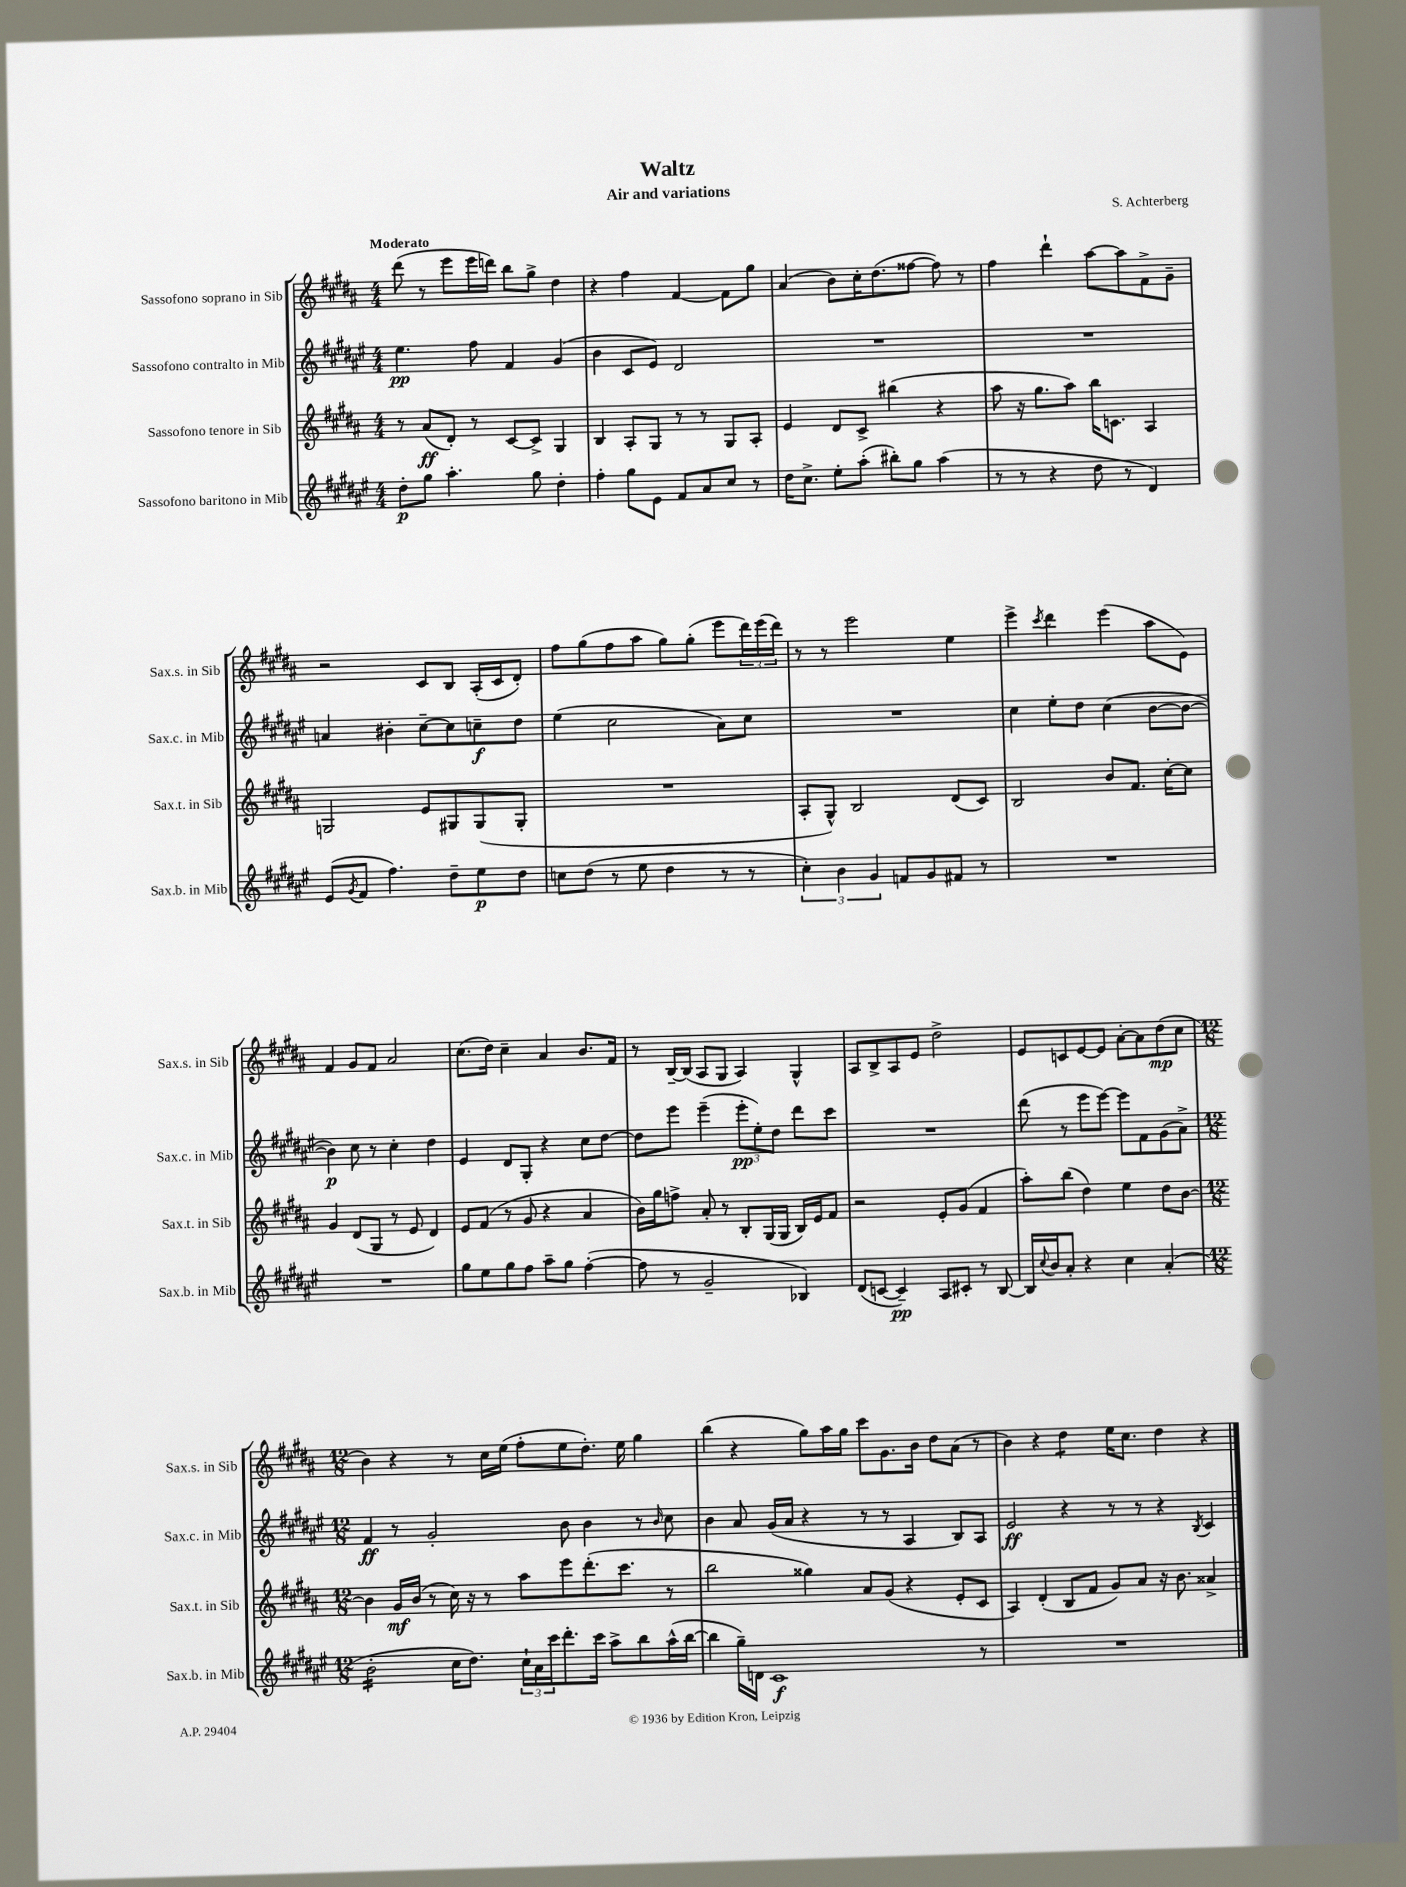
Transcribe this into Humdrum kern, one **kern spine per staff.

**kern	**kern	**kern	**kern
*staff4	*staff3	*staff2	*staff1
*clefG2	*clefG2	*clefG2	*clefG2
*k[f#c#g#d#a#e#]	*k[f#c#g#d#a#]	*k[f#c#g#d#a#e#]	*k[f#c#g#d#a#]
*M4/4	*M4/4	*M4/4	*M4/4
8dd#'	8r	4.ee#	(8ddd#
8gg#	(8a#	.	8r
4.aa#'	8d#')	.	8eee
.	8r	8ff#	16eee
.	.	.	16ddd)
.	[8c#	4f#	8bb
8gg#	8c#^]	.	8gg#^
4dd#'	4G#	(4g#	4dd#
=	=	=	=
4ff#'	4B	4b	4r
8gg#	8A#'	8c#	4ff#
8e#	8G#	8e#)	.
8f#	8r	2d#	[4f#
8a#	8r	.	.
8cc#	8G#	.	8f#]
8r	8A#'	.	8gg#
=	=	=	=
16dd#	4e	1r	(4a#
8.cc#^	.	.	.
8ee#'	8d#	.	8b)
(8aa#'	8c#^	.	16cc#'
.	.	.	(8.dd#
8bb#')	(4bb#	.	.
8gg#	.	.	[8ff##
(4aa#	4r	.	8ff##])
.	.	.	8r
=	=	=	=
8r	8aa#	1r	4ff#
8r	16r	.	.
.	8.gg#	.	.
4r	.	.	4ddd#`
.	8aa#)	.	.
8dd#	16bb	.	[8aa#
.	8.c	.	.
8r	.	.	8aa#]
4d#)	4A#	.	8f#^
.	.	.	8g#~
=	=	=	=
(8e#	2G	4a	2r
8qg#	.	.	.
8f#	.	.	.
4.ff#)	.	4b#'	.
.	8e	[8cc#~	8c#
8dd#~	8G#	8cc#]	8B
8ee#	(8G#	8cc~	(16A#'
.	.	.	16c#
8dd#	8G#'	8dd#	8d#')
=	=	=	=
8cc	1r	(4ee#	8ff#
(8dd#	.	.	(8gg#
8r	.	2cc#	8ff#
8ee#	.	.	8aa#
4dd#	.	.	8gg#)
.	.	.	(8gg#'
8r	.	8a#)	8eee
8r	.	8cc#	24ddd#)
.	.	.	(24eee
.	.	.	24ddd#)
=	=	=	=
6cc#')	8A#'	1r	8r
.	8G#^^)	.	8r
6b	.	.	.
.	2B	.	2eee
6g#	.	.	.
8f	.	.	.
8g#	.	.	.
8f#	(8d#	.	4ee
8r	8c#)	.	.
=	=	=	=
1r	2B	4cc#	4eee^
.	.	.	8qccc#
.	.	8ee#'	4ddd#
.	.	8dd#	.
.	8b	(4cc#	(4eee
.	8.f#	.	.
.	.	[8b	8aa#
.	[16cc#'	.	.
.	8cc#]	8b_	8e)
=	=	=	=
1r	4g#	4b])	4f#
.	(8d#	8cc#	8g#
.	8G#	8r	8f#
.	8r	4cc#'	2a#
.	8e	.	.
.	4d#)	4dd#	.
=	=	=	=
8gg#	8e	4e#	(8.cc#
8ee#	(8f#	.	.
.	.	.	16dd#)
8gg#	8r	8d#	4cc#~
8ff#	8g#	8G#'	.
8aa#~	4r	4r	4a#
8gg#	.	.	.
([4ff#'	4a#	8cc#	8.b
.	.	[8dd#	.
.	.	.	16f#
=	=	=	=
8ff#]	16b)	8dd#]	8r
.	16gg#	.	.
8r	8ff^	8eee#	[16B~
.	.	.	(16B]
2g#~	8a#'	(4eee#~	8A#
.	8r	.	8G#
.	8B'	12eee#'	4A#)
.	.	12ee#')	.
.	(16G#	.	.
.	.	12dd#	.
.	16G#	.	.
4B-)	16B)	8ddd#	4G#^^
.	16e	.	.
.	8f#	8ccc#	.
=	=	=	=
(8d#	2r	1r	8A#
[8c	.	.	8B^
4c~])	.	.	8A#
.	.	.	8e
8A#	8e'	.	2dd#^
8c#'	(8g#	.	.
8r	4f#	.	.
[8B	.	.	.
=	=	=	=
16B]	8aa#')	(8ddd#	8e
8qqcc#	.	.	.
16b	.	.	.
8a#'	(8bb	8r	8c
4r	4dd#)	8eee#	[8e
.	.	[8eee#)	8e]
4cc#	4ee	8eee#]	[8a#'
.	.	8f#	8a#]
(4a#'	8dd#	(8g#	(8dd#
.	[8b	8a#^)	8cc#
=	=	=	=
*M12/8	*M12/8	*M12/8	*M12/8
2b'	4b]	4f#	4b)
.	16g#	8r	4r
.	(16b	.	.
.	8r	2g#'	.
16cc#	16cc#)	.	8r
8.dd#)	16r	.	.
.	8r	.	16cc#
.	.	.	(16ee
24cc#`	8aa#	.	8ff#'
24a#	.	.	.
24ccc#	.	.	.
8.ddd#'	8eee	8b	8ee
.	(8.ddd#'	4b	8.dd#')
16ccc#	.	.	.
8aa#^	.	.	.
.	8.ccc#	.	16ee
8bb	.	8r	4gg#
.	.	16qqb	.
(16aa#^^	8r	8cc#	.
[16bb	.	.	.
=	=	=	=
4bb]	2bb	4b	(4bb
16gg#~)	.	8a#	4r
16d	.	.	.
1c#	.	(16g#	.
.	.	16a#	.
.	4gg##)	4r	8gg#)
.	.	.	16aa#
.	.	.	16gg#
.	8a#	8r	8ccc#
.	(8g#	8r	8.g#
.	4r	4A#	.
.	.	.	16b
.	.	.	8dd#
.	8e'	8B)	(8a#
8r	8c#	8A#	8r
=	=	=	=
1.r	4A#)	2e#	4b)
.	(4d#'	.	4r
.	8B	4r	4dd#
.	8f#	.	.
.	8g#)	8r	16ee
.	.	.	8.cc#
.	8a#	8r	.
.	16r	4r	4dd#
.	8.b	.	.
.	.	8qB	.
.	4a##^	4c#	4r
==	==	==	==
*-	*-	*-	*-
